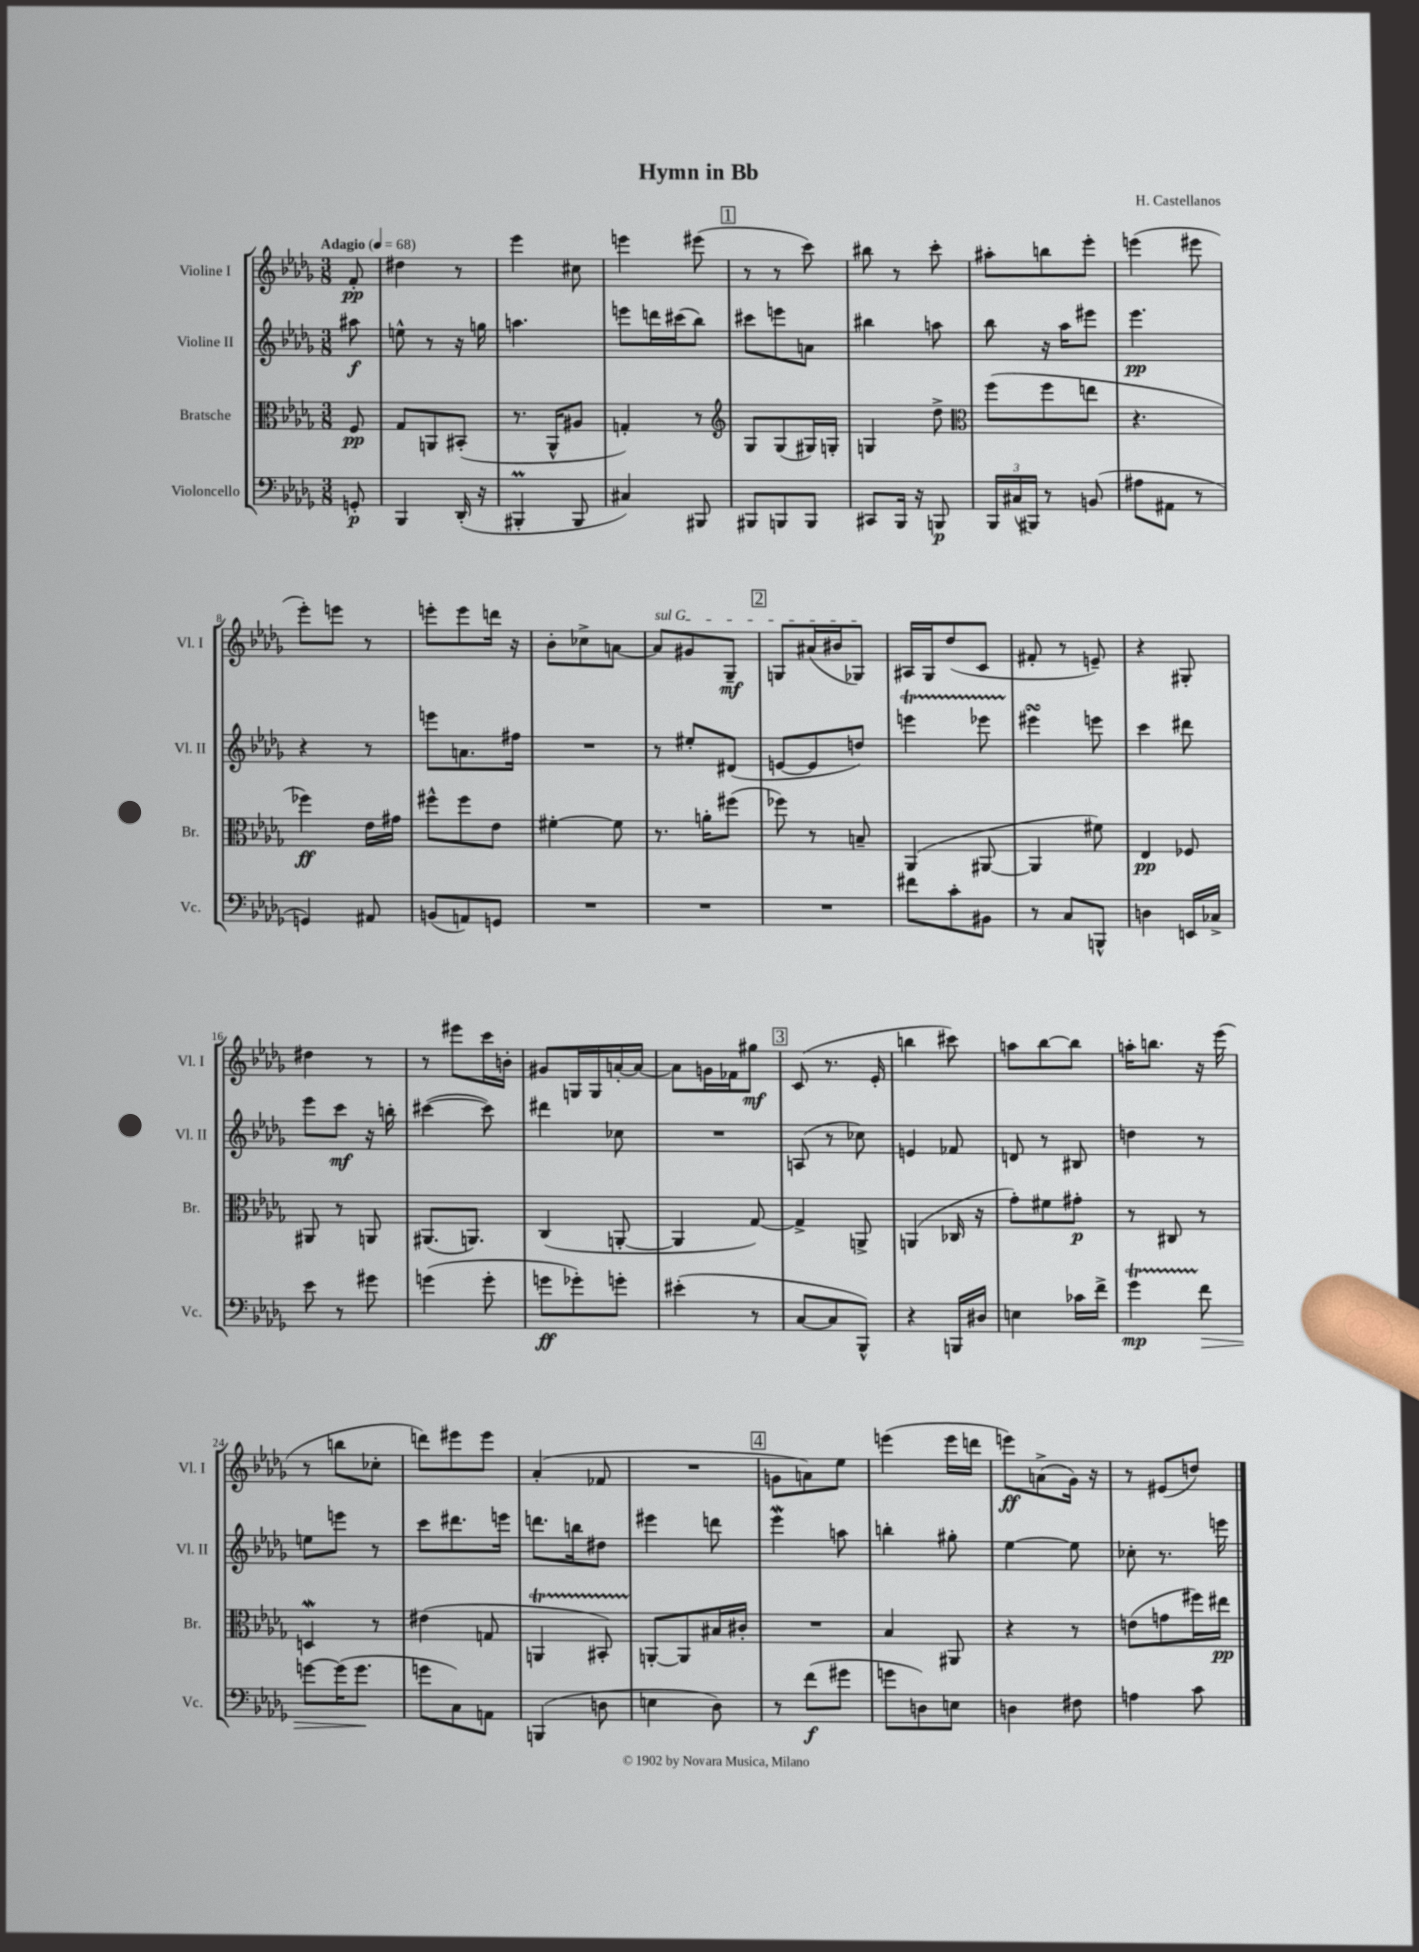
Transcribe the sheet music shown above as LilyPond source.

\header { title = "Hymn in Bb" composer = "H. Castellanos" }
<<
\new StaffGroup <<
\new Staff = "s0" \with { instrumentName = "Violine I" shortInstrumentName = "Vl. I" } {
    \clef treble \key des \major \numericTimeSignature \time 3/8 \partial 8 \tempo "Adagio" 4 = 68
    f'8-.\pp |
    dis''4 r8 |
    ees'''4 cis''8 |
    e'''4 eis'''8( |
    \mark \markup { \box "1" } r8 r8 c'''8) |
    bis''8 r8 c'''8-. |
    ais''8-. b''8 ees'''8-. |
    e'''4( eis'''8 |
    ees'''8-.) e'''8 r8 |
    e'''8-. e'''8 d'''16 r16 |
    bes'8-. ces''8-> a'8~ |
    \once \override TextSpanner.bound-details.left.text = \markup { \italic "sul G" } a'8\startTextSpan gis'8 ges8--\mf |
    \mark \markup { \box "2" } g8 ais'16( bis'16 ges8\stopTextSpan) |
    ais16 ges16 des''8( c'8 |
    fis'8-. r8 e'8--) |
    r4 gis8-. |
    dis''4 r8 |
    r8 eis'''8 c'''16 b'16-. |
    gis'8 g16 g16 a'16~-. a'16~ |
    a'8 g'16 fes'16 gis''8\mf |
    \mark \markup { \box "3" } c'8( r8. ees'16-. |
    b''4 cis'''8) |
    a''8 bes''8~ bes''8 |
    a''16-. b''8. r16 ees'''16( |
    r8 b''8 ces''8-. |
    d'''8) eis'''8 eis'''8 |
    aes'4-.( fes'8 |
    R4. |
    \mark \markup { \box "4" } g'8 a'8) ees''8 |
    e'''4( e'''16 d'''16 |
    e'''8\ff) a'8->( ges'16) r16 |
    r8 eis'8( d''8) \bar "|." |
}
\new Staff = "s1" \with { instrumentName = "Violine II" shortInstrumentName = "Vl. II" } {
    \clef treble \key des \major \numericTimeSignature \time 3/8 \partial 8
    ais''8\f |
    e''8-^ r8 r16 g''16 |
    a''4. |
    e'''8 d'''16 cis'''16( bes''8) |
    \mark \markup { \box "1" } cis'''8 e'''8 a'8 |
    bis''4 a''8 |
    bes''8 r16 aes''16 eis'''8 |
    ees'''4.\pp |
    r4 r8 |
    e'''8 a'8. fis''16 |
    R4. |
    r8 eis''8-. dis'8( |
    \mark \markup { \box "2" } e'8~ e'8 d''8) |
    e'''4\startTrillSpan ees'''8 |
    eis'''4\turn\stopTrillSpan e'''8 |
    c'''4 dis'''8 |
    ees'''8 c'''8\mf r16 b''16-. |
    cis'''4~( cis'''8) |
    dis'''4 ces''8 |
    R4. |
    \mark \markup { \box "3" } a8( r8 ces''8) |
    e'4 fes'8 |
    d'8 r8 bis8 |
    d''4 r8 |
    e''8 e'''8 r8 |
    c'''8 dis'''8. e'''16 |
    d'''8. b''16 dis''8 |
    eis'''4 d'''8 |
    \mark \markup { \box "4" } ees'''4\mordent a''8 |
    b''4-. gis''8-. |
    ees''4~ ees''8 |
    ces''8-. r8. e'''16 \bar "|." |
}
\new Staff = "s2" \with { instrumentName = "Bratsche" shortInstrumentName = "Br." } {
    \clef alto \key des \major \numericTimeSignature \time 3/8 \partial 8
    f8\pp |
    ges8 a,8 bis,8-.( |
    r8. aes,16-^ ais8 |
    g4-.) r8 |
    \mark \markup { \box "1" } \clef treble ges8 ges8( gis16) g16-. |
    g4 des''8-> |
    \clef alto f''8( f''8 e''8 |
    r4. |
    fes''4\ff) ees'16 gis'16 |
    fis''8-^ fis''8 ees'8 |
    fis'4~-. fis'8 |
    r8. a'16-. fis''8( |
    \mark \markup { \box "2" } fes''8) r8 b8-- |
    aes,4( ais,8~ |
    ais,4 fis'8) |
    ees4\pp fes8 |
    ais,8 r8 a,8 |
    ais,8.( a,8.) |
    c4( a,8~-. |
    a,4 ges8~) |
    \mark \markup { \box "3" } ges4-> a,8-> |
    a,4( ces16 r16 |
    ges'8-.) fis'8 gis'8-.\p |
    r8 cis8 r8 |
    d4\mordent r8 |
    eis'4( g8 |
    a,4\startTrillSpan bis,8-.) |
    a,8~-.\stopTrillSpan a,8 bis16 cis'16-. |
    \mark \markup { \box "4" } R4. |
    bes4 ais,8 |
    r4 r8 |
    e'8( g'8 fis''16) eis''16\pp \bar "|." |
}
\new Staff = "s3" \with { instrumentName = "Violoncello" shortInstrumentName = "Vc." } {
    \clef bass \key des \major \numericTimeSignature \time 3/8 \partial 8
    g,8-.\p |
    bes,,4 des,16-.( r16 |
    bis,,4-.\prall bis,,8 |
    cis4) bis,,8 |
    \mark \markup { \box "1" } bis,,8 b,,8 b,,8 |
    cis,8 bes,,16 r16 b,,8\p |
    \tuplet 3/2 { bes,,16 cis16( bis,,16) } r8 b,8( |
    ais8 ais,8 r8 |
    g,4) ais,8 |
    b,8( a,8) g,8 |
    R4. |
    R4. |
    \mark \markup { \box "2" } R4. |
    fis'8 c'8-. bis,8 |
    r8 c8 b,,8-^ |
    d4 e,16 ces16-> |
    ees'8 r8 gis'8 |
    g'4( g'8-. |
    g'8\ff ges'8-.) g'8-. |
    eis'4-.( r8 |
    \mark \markup { \box "3" } c8~ c8 bes,,8-^) |
    r4 b,,16 dis16 |
    e4 ces'16 f'16-> |
    ges'4\startTrillSpan\mp f'8\stopTrillSpan\> |
    g'8~ g'16( g'8.\! |
    g'8 c8) a,8 |
    b,,4( d8 |
    e4 des8) |
    \mark \markup { \box "4" } r8 f'8\f( gis'8 |
    g'8 d8) e8 |
    d4 fis8 |
    a4 c'8 \bar "|." |
}
>>
>>
